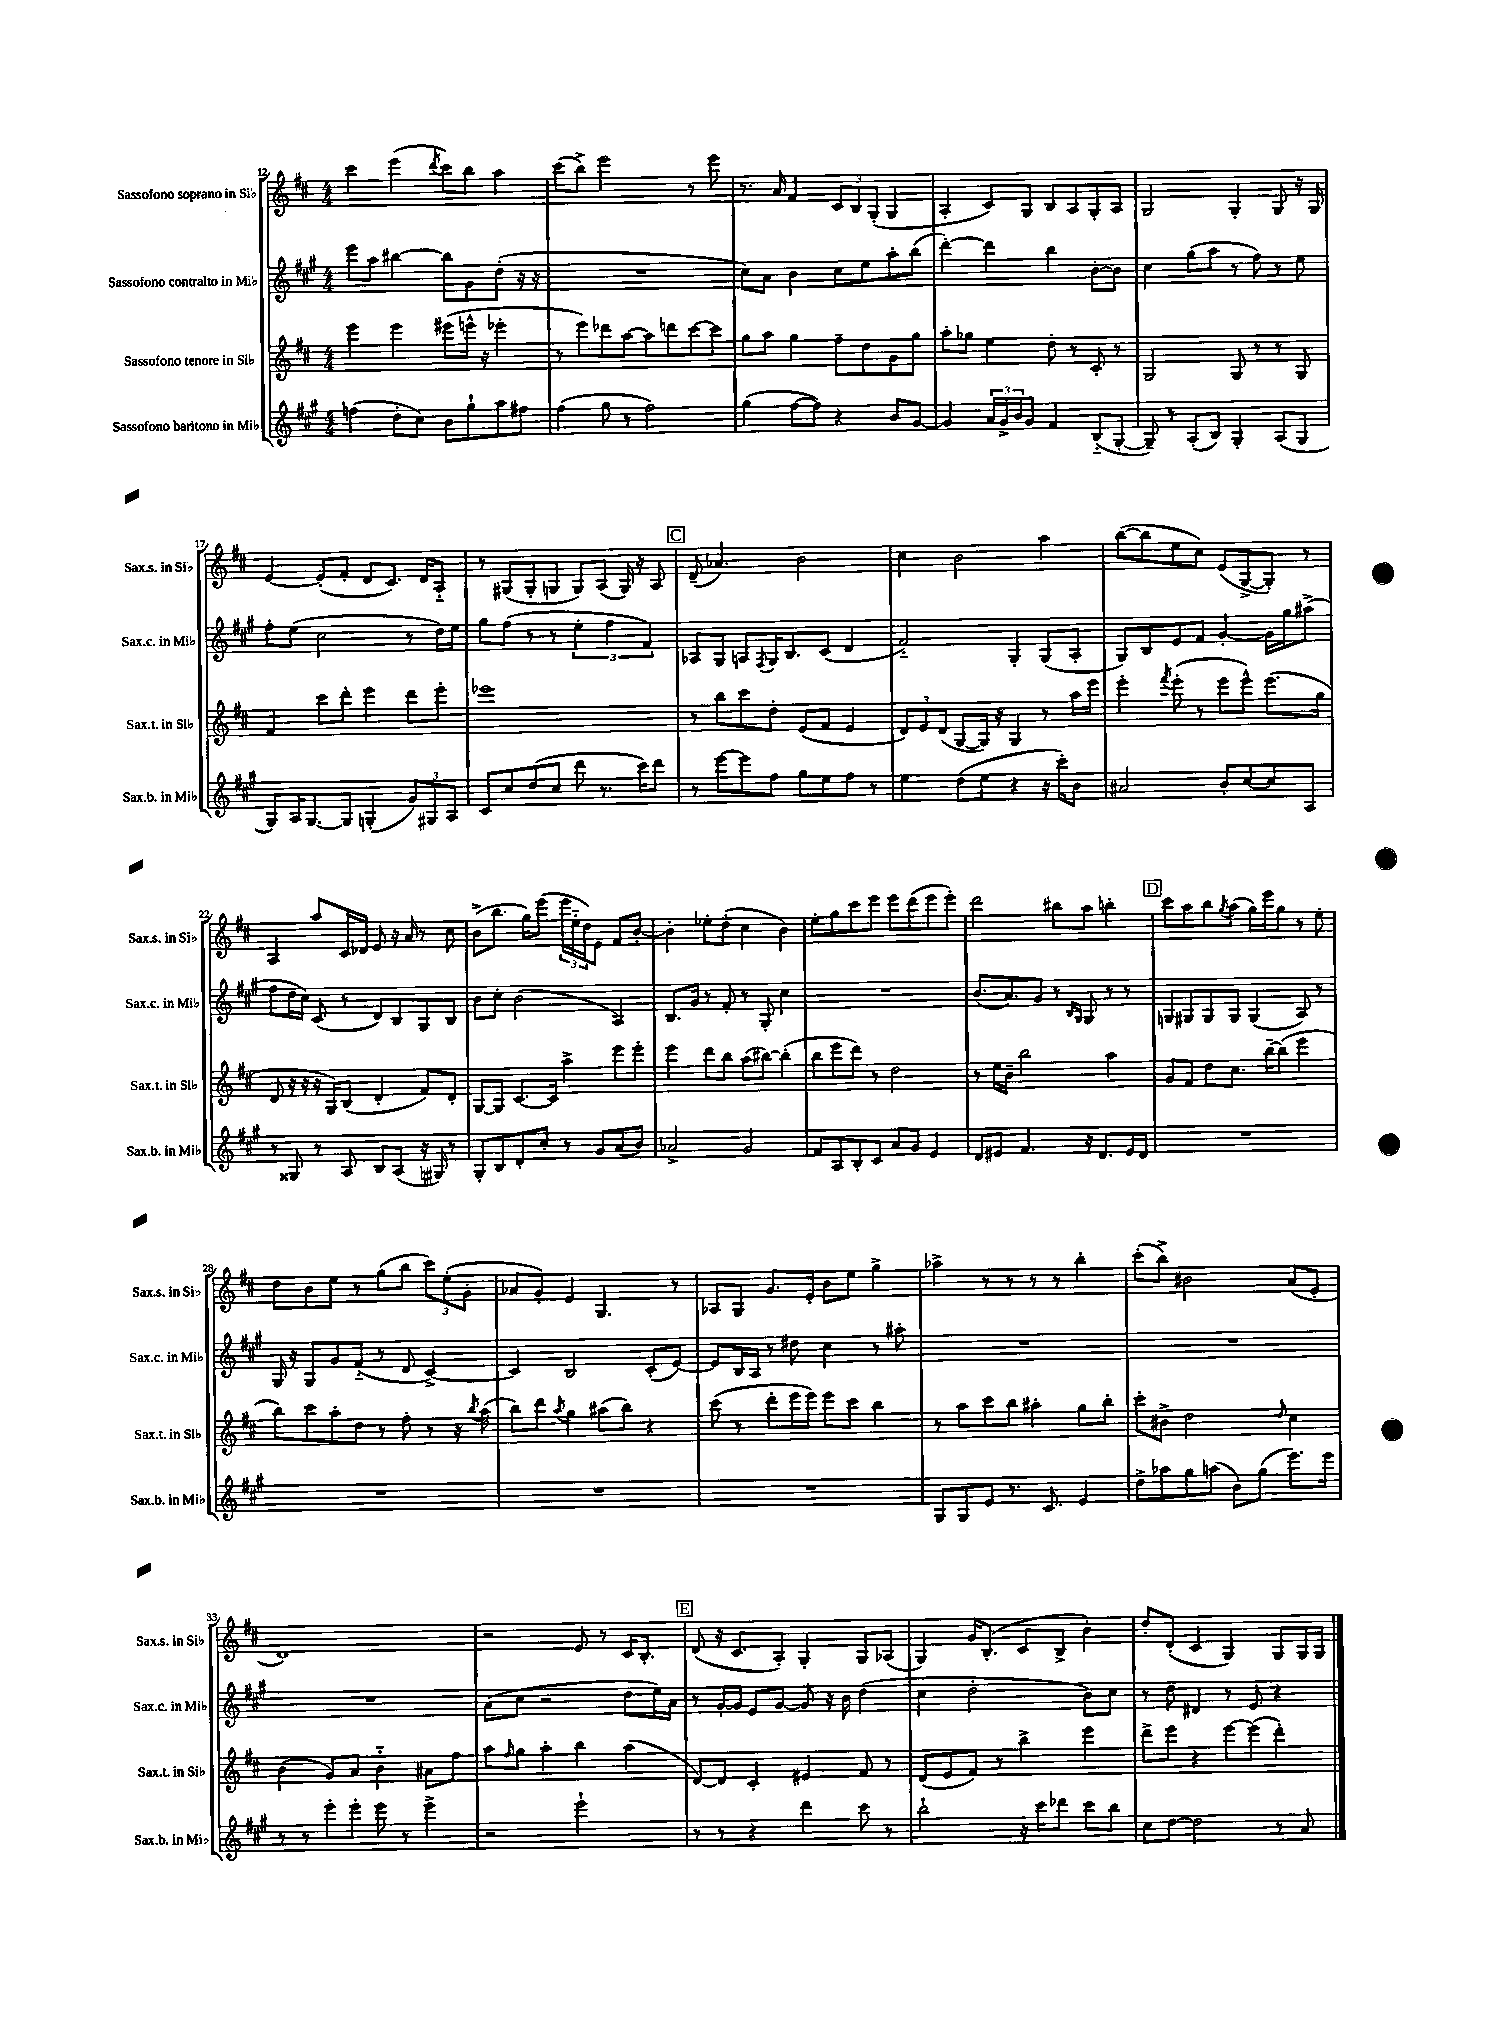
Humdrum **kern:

**kern	**kern	**kern	**kern
*staff4	*staff3	*staff2	*staff1
*clefG2	*clefG2	*clefG2	*clefG2
*k[f#c#g#]	*k[f#c#]	*k[f#c#g#]	*k[f#c#]
*M4/4	*M4/4	*M4/4	*M4/4
(4ff	4eee	8eee	4ccc#
.	.	8aa	.
8dd'	4eee	[4bb#	(4eee
8cc#)	.	.	.
.	.	.	8qddd
8b	(8eee#	8bb#]	8ccc#)
8gg#`	16eee^^	8g#	8bb
.	16r	.	.
8aa	4eee-'	(8dd'	4aa
8ff#	.	16r	.
.	.	16r	.
=	=	=	=
(4ff#	8r	1r	(8ccc#
.	8eee)	.	8bb^)
8gg#	8ddd-	.	2eee
8r	[8aa	.	.
2ff#)	8aa]	.	.
.	8ddd	.	.
.	[8ccc#	.	8r
.	8ccc#]	.	8eee
=	=	=	=
(4gg#	8gg	8cc#)	8.r
.	8aa	8a	.
.	.	.	16a
[8ff#	4gg	4b	4f#
8ff#])	.	.	.
4r	8ff#~	8cc#	12c#
.	.	.	12B
.	8dd	8ee	.
.	.	.	(12G'
8b	8g	8aa'	4G
[8g#	8gg	(8bb	.
=	=	=	=
4g#]	8aa'	[4ddd')	4A'
.	8gg-	.	.
24a	4ee	4ddd]	8c#)
24g#^	.	.	.
24b	.	.	.
8g#	.	.	8G
4f#	8dd'	4bb	8B
.	8r	.	8A
(8B'~	8c#'	[8b'	8G'
[8G#'	8r	8b]	8A
=	=	=	=
8G#~])	2G	4cc#	2G
8r	.	.	.
(8A'	.	(8gg#	.
8B)	.	8aa	.
4G#'	8G	8r	4G'
.	8r	8ff#)	.
(8A	8r	8r	8G
8G#	8G	8ee	16r
.	.	.	16G
=	=	=	=
8G#)	4f#	8ff#'	[4e
16A	.	(8ee	.
[8.G#	.	.	.
.	8ccc#	2cc#	(8e']
8G#]	8ddd'	.	8f#'
(4G'	4eee	.	8d
.	.	.	8.c#)
12g#)	8ddd	8r	.
.	.	.	16d
12G#	.	.	.
.	8eee'	16dd)	8A'~
12A	.	.	.
.	.	16ee	.
=	=	=	=
8c#	1eee-	8gg#	8r
8cc#	.	(8ff#	(8G#
(8dd	.	8r	8G#'
8cc#	.	8r	8G
8ddd	.	6ee'	8G)
8.r	.	.	(8A
.	.	6ff#	.
.	.	.	16G)
16ccc#)	.	.	16r
.	.	6f#)	.
8ddd	.	.	8A
=	=	=	=
8r	8r	8A-	(8d~
[8eee	8bb	8G#	4.a-)
8eee]	8ccc#	8A	.
.	.	8qF#	.
8ff#	8dd'	16G#	.
.	.	8.B	.
8gg#	(8e	.	2b
8ee	8f#	(8c#	.
8ff#	4e	4d	.
8r	.	.	.
=	=	=	=
4ee	12d)	2f#'~)	4cc#
.	12e	.	.
.	(12d	.	.
(8dd	[8G	.	2b
8ee	16G])	.	.
.	16r	.	.
4r	4G	4G#'	.
16r	8r	(8G#	4aa
16ccc#')	.	.	.
8b	16aa	8A'	.
.	16eee	.	.
=	=	=	=
2a#	4eee'	8G#)	([8bb
.	.	8B	8bb]
.	8qfff#	.	.
.	(8eee'	8e	8ee
.	8r	8f#	8cc#)
8b'	8eee	[4g#'	(8e
[8cc#	8eee^^)	.	[8G^
8cc#]	(8.eee	16g#]	8G'])
.	.	16gg#	.
8A	.	(8aa#^	8r
.	16gg	.	.
=	=	=	=
8r	8d	8ff#	4A
8G##	16r	16dd	.
.	16r	16cc#)	.
8r	16r	(8c#	8aa
.	16G)	.	.
8A	(8B	8r	16c#
.	.	.	16d-
8B	4d'	8d)	8e
(8A	.	8B	16r
.	.	.	16a
16r	8f#)	8G#	8r
16G#)	.	.	.
8r	8d'	8B	8cc#
=	=	=	=
8G#'	[8G	8b	(8b^
8B	8G]	8cc#'	8.bb
8d'	[8.c#	(2b	.
.	.	.	16gg)
8cc#'	.	.	(8eee
.	16c#]	.	.
8r	4aa^	.	24eee
.	.	.	24ee'~
.	.	.	24dd)
8g#	.	.	8e
(8a	8eee	4A)	8f#
8b)	8eee'	.	[8b'
=	=	=	=
2a-^	4eee	8.B	4b']
.	.	16g#	.
.	8ddd	8r	8ee-'
.	8bb	8f#'	(8dd'
2g#	(8aa	8r	4cc#
.	[8bb#)	8G#'	.
.	(4bb#']	4cc#	4b)
=	=	=	=
8f#	8bb	1r	8ee'
8A	8eee	.	8gg
8B'	8ddd)	.	8ccc#
8c#	8r	.	8eee
8a	2dd	.	8eee
8g#	.	.	(8ddd
4e	.	.	8eee
.	.	.	8eee')
=	=	=	=
8d	8r	(8.b	2ddd
8e#	16ee	.	.
.	16b~	8.a)	.
4.f#	2bb	.	.
.	.	8g#	.
.	.	8r	8bb#
.	.	16qqB	.
.	.	16qqG#	.
16r	.	8G#	8aa
8.d	.	.	.
.	4aa	8r	4bb'
16e#	.	8r	.
16d	.	.	.
=	=	=	=
1r	8g	8G	8ccc#
.	8f#	8G#	8aa
.	8dd	8G#	8bb
.	.	.	8qgg
.	8.cc#	8G#	(8aa
.	.	(4G#	16gg)
.	[16bb~	.	16eee
.	(8bb]	.	8gg
.	4eee	8A)	8r
.	.	8r	8ee'
=	=	=	=
1r	8bb)	16G#	8dd
.	.	16r	.
.	8ccc#	8G#	8b
.	8aa'	8g#	8ee
.	8dd	(8f#'~	8r
.	8r	8r	(8gg
.	8ff#'	8d	8bb
.	8r	[4c#^)	12ccc#)
.	.	.	(12ee'
.	16r	.	.
.	.	.	12g'
.	8qbb	.	.
.	(16aa	.	.
=	=	=	=
1r	8bb)	4c#]	8a-
.	8ddd	.	8g')
.	8qaa	.	.
.	4gg	2B	4e
.	(8aa#	.	4.G
.	8bb)	.	.
.	4r	(8c#'	.
.	.	[8e)	8r
=	=	=	=
1r	(8ccc#	8e]	8A-
.	8r	16B	8G
.	.	16A	.
.	8ddd'	8r	8.g
.	16eee	8dd#	.
.	16eee)	.	16e'
.	8eee	4cc#	8b
.	8ccc#	.	8ee
.	4bb	8r	4gg^
.	.	8aa#'	.
=	=	=	=
8G#	8r	1r	4aa-^
8G#	8aa	.	.
8e	8ccc#	.	8r
8.r	8bb	.	8r
.	4aa#'	.	8r
8.c#	.	.	.
.	.	.	8r
4e	8gg	.	4bb'
.	8bb'	.	.
=	=	=	=
8dd^	8ccc#'	1r	(8ccc#'
8aa-	8b#^	.	8bb^)
8gg#	2dd	.	2b#
(8aa	.	.	.
8b)	.	.	.
(8gg#	.	.	.
.	16qqdd	.	.
8.eee)	4cc#	.	(8a
.	.	.	8e'
16eee	.	.	.
=	=	=	=
8r	(4b	1r	1d)
8r	.	.	.
8eee'	8g)	.	.
8eee'	8a	.	.
8eee	4b'~	.	.
8r	.	.	.
4eee^	8a#	.	.
.	8ff#	.	.
=	=	=	=
2r	8aa	(8a	2r
.	16qqff#	.	.
.	8gg	8cc#	.
.	4aa'	2r	.
2eee`	4bb	.	8e
.	.	.	8r
.	(4aa	8dd	16c#
.	.	.	8.B'
.	.	16ee)	.
.	.	16a	.
=	=	=	=
8r	[8d)	8r	(8d
8r	8d]	[16g#'	16r
.	.	16g#]	8.c#
4r	4c#'	8e	.
.	.	[8g#	8A')
4ddd	4e#	8g#]	4G'
.	.	16r	.
.	.	16b	.
8ccc#	8f#	(4dd	8G
8r	8r	.	(8A-
=	=	=	=
2bb`	(8d	4cc#	4G)
.	8e	.	.
.	8f#)	2dd'	16g
.	.	.	(8.B'
.	8r	.	.
16r	4bb^	.	8c#
16ccc#	.	.	.
8ddd-	.	.	8B^
8ccc#	4eee	8b)	4b')
8bb	.	8cc#	.
=	=	=	=
8cc#	8ddd^	8r	8dd'
[8dd	8eee	8dd	(8d'
2dd]	4r	4d#	4c#
.	[8eee	8r	4G)
.	(8eee]	8e	.
8r	4ddd')	4r	8G
8a	.	.	16G
.	.	.	16G
==	==	==	==
*-	*-	*-	*-
